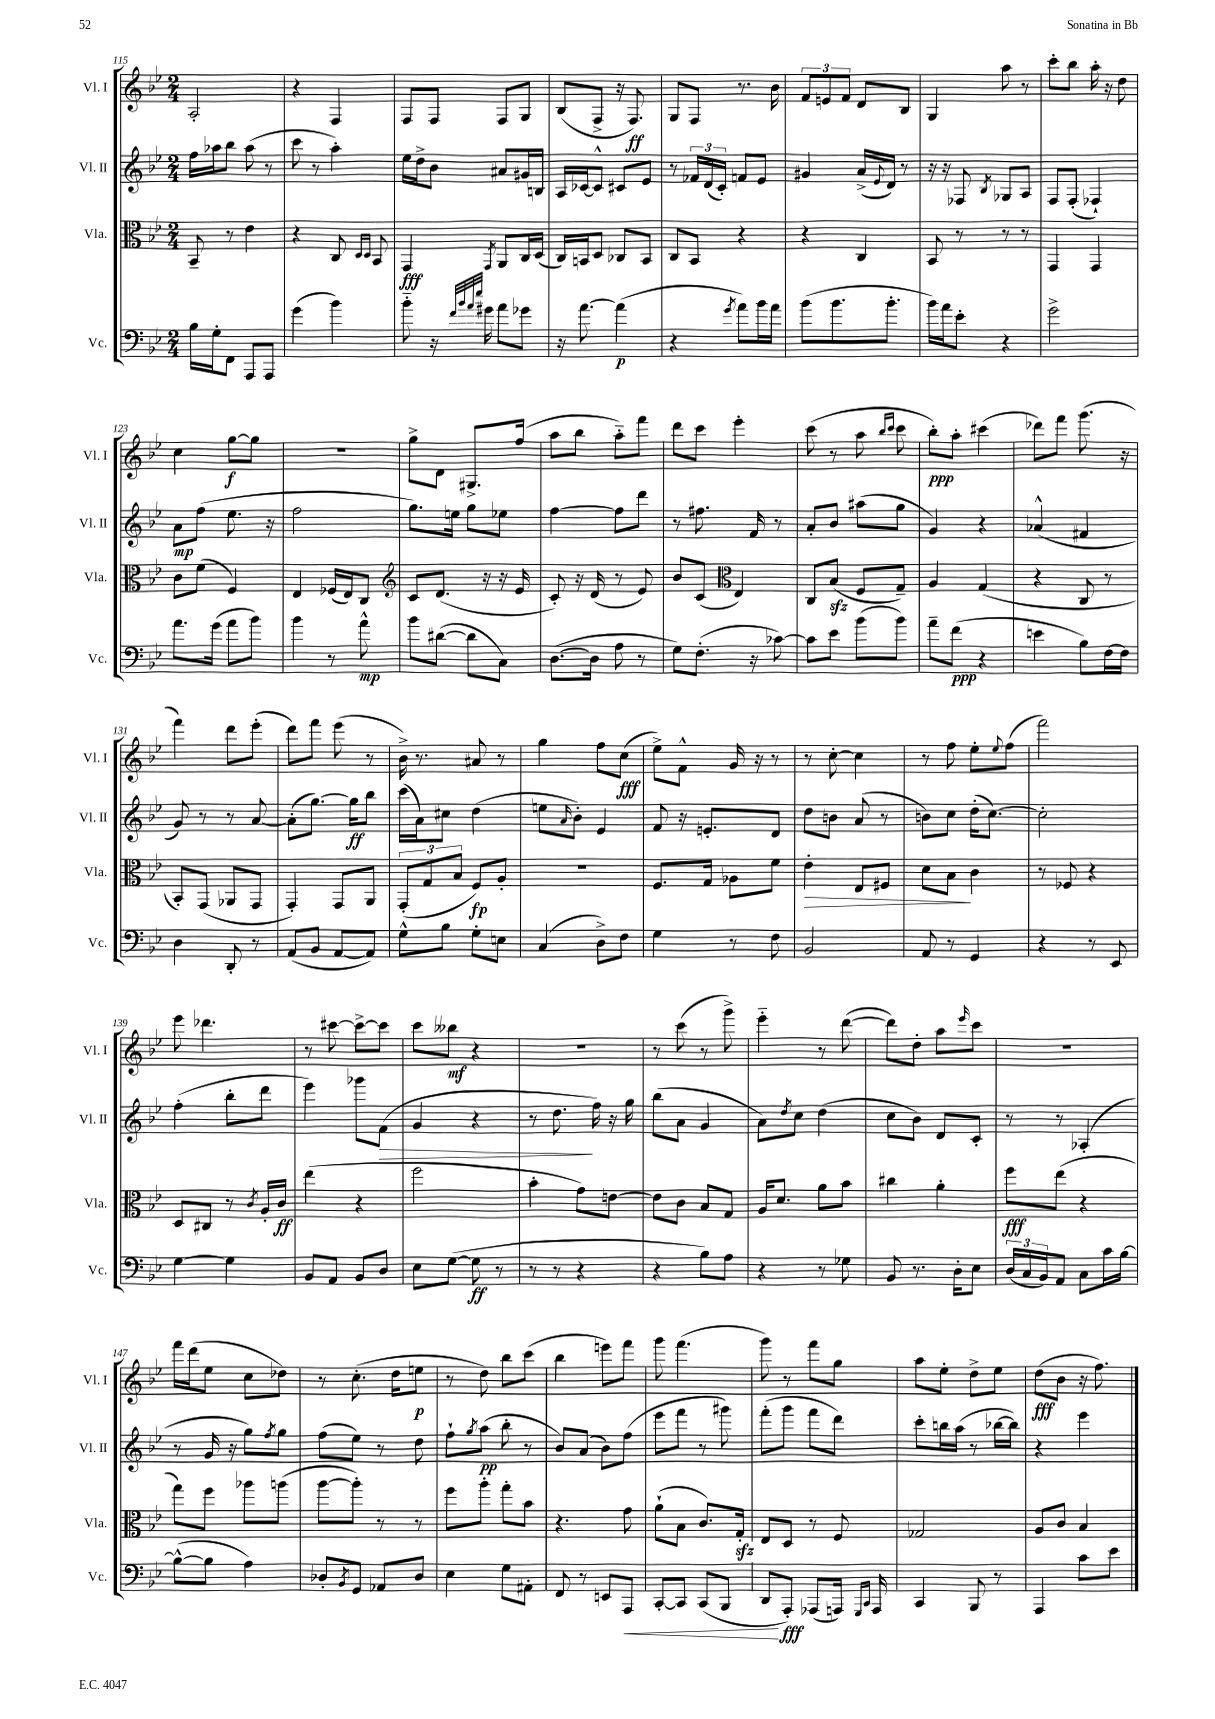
<<
\new StaffGroup <<
\new Staff = "s0" \with { instrumentName = "Vl. I" shortInstrumentName = "Vl. I" } {
    \clef treble \key bes \major \numericTimeSignature \time 2/4
    a2-. |
    r4 f4 |
    f8 f8 f8 g8 |
    bes8( f8-> r16 f8.\ff) |
    g8 f8 r8. bes'16 |
    \tuplet 3/2 { f'8 e'8 f'8 } d'8 bes8 |
    g4 a''8 r8 |
    c'''8-. bes''8 a''16-. r16 d''8 |
    c''4 g''8~\f g''8 |
    r2 |
    g''8-> d'8 gis8.-> f''16( |
    a''8 bes''8 a''8-_) f'''8 |
    d'''8 c'''8 ees'''4-. |
    c'''8( r8 a''8 \grace { bes''16 c'''16 } c'''8 |
    bes''8-.\ppp) a''8-. cis'''4( |
    des'''8) f'''8 g'''8.( r16 |
    f'''4) d'''8 ees'''8-.( |
    d'''8) f'''8 ees'''8( r8 |
    bes'16->) r8. ais'8 r8 |
    g''4 f''8 c''8\fff( |
    ees''8->) f'8-^ g'16 r16 r8 |
    r8 c''8~-. c''4 |
    r8 f''8 ees''8-. \appoggiatura { ees''8 } f''8( |
    f'''2) |
    ees'''8 des'''4. |
    r8 cis'''8~ cis'''8~-> cis'''8 |
    c'''8 beses''8\mf r4 |
    R2 |
    r8 c'''8( r8 g'''8->) |
    ees'''4-_ r8 d'''8~( |
    d'''8) d''8-. a''8 \grace { ees'''16 } c'''8 |
    R2 |
    f'''16 d'''16( ees''8 c''8 des''8) |
    r8 c''8.-.( d''16 e''8\p |
    r8 d''8) bes''8 c'''8( |
    bes''4 e'''8) f'''8 |
    g'''8 f'''4.( |
    g'''8) r8 f'''8 g''8 |
    a''8 ees''8-. d''8-> ees''8 |
    d''8\fff( bes'8 r16 f''8.) \bar "|." |
}
\new Staff = "s1" \with { instrumentName = "Vl. II" shortInstrumentName = "Vl. II" } {
    \clef treble \key bes \major \numericTimeSignature \time 2/4
    f''16 aes''16 bes''8 aes''8( r8 |
    c'''8 r8 a''4-.) |
    ees''16 d''16-> bes'8 ais'8 gis'16 b16 |
    a16 ces'16~ ces'8-^ cis'8 ees'8 |
    r8 \tuplet 3/2 { fes'16 d'16( c'16-.) } f'8 ees'8 |
    gis'4 a'16->( \appoggiatura { ees'8 } d'16) r8 |
    r16 r16 fes8 \acciaccatura { bes8 } ges8 a8 |
    f8 f8-.( fes4-!) |
    a'8\mp f''8( ees''8. r16 |
    f''2 |
    g''8.) e''16 g''8 ees''8 |
    f''4~ f''8 d'''8 |
    r8 fis''8. f'16 r8 |
    a'8-. bes'8 ais''8( g''8 |
    g'4) r4 |
    aes'4-^( fis'4 |
    g'8) r8 r8 a'8~ |
    a'8-.( g''8.~) g''16\ff bes''8 |
    c'''16( a'16) cis''8 d''4( |
    e''8 \grace { a'16 } bes'8-.) ees'4 |
    f'8 r16 e'8.-. d'8 |
    d''8 b'8 a'8( r8 |
    b'8) c''8 d''16-.( c''8.~) |
    c''2-. |
    f''4-.( bes''8-. d'''8 |
    ees'''4) ges'''8 f'8\>( |
    g'4 r4 |
    r8 d''8.\! f''16) r16 g''16 |
    bes''8( a'8 g'4 |
    a'8) \acciaccatura { d''8 } c''8 d''4( |
    c''8 bes'8) d'8 c'8-. |
    r8 r8 aes4-.( |
    r8 g'16 r16 g''8) \acciaccatura { f''8 } g''8 |
    f''8( ees''8) r8 d''8 |
    f''8-! \acciaccatura { g''8 } a''8\pp( bes''8-. r8 |
    bes'8) a'8( bes'8) f''8( |
    ees'''8 f'''8 r8 gis'''8) |
    f'''8-.( g'''8 f'''8 d'''8) |
    c'''8-. b''16 a''16( r8 bes''16~ bes''16) |
    r4 ees'''4 \bar "|." |
}
\new Staff = "s2" \with { instrumentName = "Vla." shortInstrumentName = "Vla." } {
    \clef alto \key bes \major \numericTimeSignature \time 2/4
    bes,8-- r8 ees'4 |
    r4 c8 \grace { d16 d16 } bes,8 |
    g,4\fff \acciaccatura { g,8 } a,8 c16 d16( |
    c16) b,16 d8 ces8 b,8 |
    c8 bes,8 r4 |
    r4 c4 |
    bes,8 r8 r8 r8 |
    g,4 g,4 |
    c'8 f'8( f4) |
    ees4 fes16( ees16) c8 |
    \clef treble c'8 d'8.( r16 r16 ees'16 |
    c'8-.) r16 d'16( r8 ees'8) |
    bes'8 c'8( \clef alto ees4) |
    c8 bes8\sfz( f8 g8--) |
    a4 g4( |
    r4 c8 r8 |
    bes,8-.) g,8( aes,8 g,8 |
    g,4-.) g,8 a,8 |
    \tuplet 3/2 { g,8-.( g8 bes8 } f8\fp) a8-. |
    r2 |
    f8. g16 aes8 f'8 |
    ees'4-.\> ees8 fis8 |
    d'8 bes8\! c'4 |
    r8 fes8 r4 |
    d8 cis8 r8 \acciaccatura { c'8 } a16-. c'16\ff |
    ees''4( r4 |
    f''2 |
    bes'4-. g'8) e'8~ |
    e'8 c'8 bes8 g8 |
    a16 d'8. a'8 bes'8 |
    cis''4 a'4-. |
    f''8\fff ees''8( r4 |
    g''8) f''8 aes''8 a''8( |
    a''8~ a''8-.) r8 r8 |
    f''8 a''8-. g''8-. bes'8 |
    r4. g'8 |
    a'8-!( bes8 c'8.) g16-.\sfz |
    ees8 d8 r8 f8 |
    ges2 |
    a8 c'8 bes4 \bar "|." |
}
\new Staff = "s3" \with { instrumentName = "Vc." shortInstrumentName = "Vc." } {
    \clef bass \key bes \major \numericTimeSignature \time 2/4
    bes16 g16-. f,8 a,,8 a,,8 |
    g'4( bes'4) |
    bes'8-_ r16 \grace { f'32 bes'32 a'32 ees''32 } gis'16 a'8 ges'8 |
    r16 a'8.~ a'4\p( |
    r4 \acciaccatura { g'8 } a'8) bes'16 a'16 |
    bes'8( bes'8. bes'8.-. |
    bes'16) a'16 ees'8-. r4 |
    g'2-> |
    a'8. g'16( a'8 bes'8) |
    bes'4 r8 a'8-^\mp |
    bes'8 dis'8~( dis'8 c8) |
    d8.~( d16 a8 r8 |
    g8) f8.-.( r16 ces'8~) |
    ces'8 ees'8 bes'8( bes'8) |
    a'8-- f'8\ppp( r4 |
    e'4 bes8) f16~ f16 |
    d4 d,8-. r8 |
    a,8( bes,8 a,8~ a,8) |
    g8-^ bes8 g8-. e8 |
    c4( d8->) f8 |
    g4 r8 f8 |
    bes,2 |
    a,8 r8 g,4 |
    r4 r8 ees,8 |
    g4~ g4 |
    bes,8 a,8 bes,8 d8 |
    ees8 g8~( g8\ff r8 |
    r8 r8 r4 |
    r4 bes8) a8 |
    r4 r8 ges8 |
    bes,8 r8. d16-. ees8 |
    \tuplet 3/2 { d16( c16 bes,16) } a,8 c8 c'16 bes16~ |
    bes8~-^( bes8 a4) |
    des8-. \acciaccatura { bes,8 } g,8 aes,8 des8 |
    ees4 g8 ais,8-. |
    f,8 r8 e,8 a,,8\< |
    c,8~-. c,8 c,8( bes,,8 |
    d,8\! a,,8-.\fff) aes,,8( a,,16) \grace { g,,16 c,16 } a,,16 |
    c,4 bes,,8 r8 |
    a,,4 c'8 ees'8 \bar "|." |
}
>>
>>
\layout { \context { \Score currentBarNumber = #115 } }
